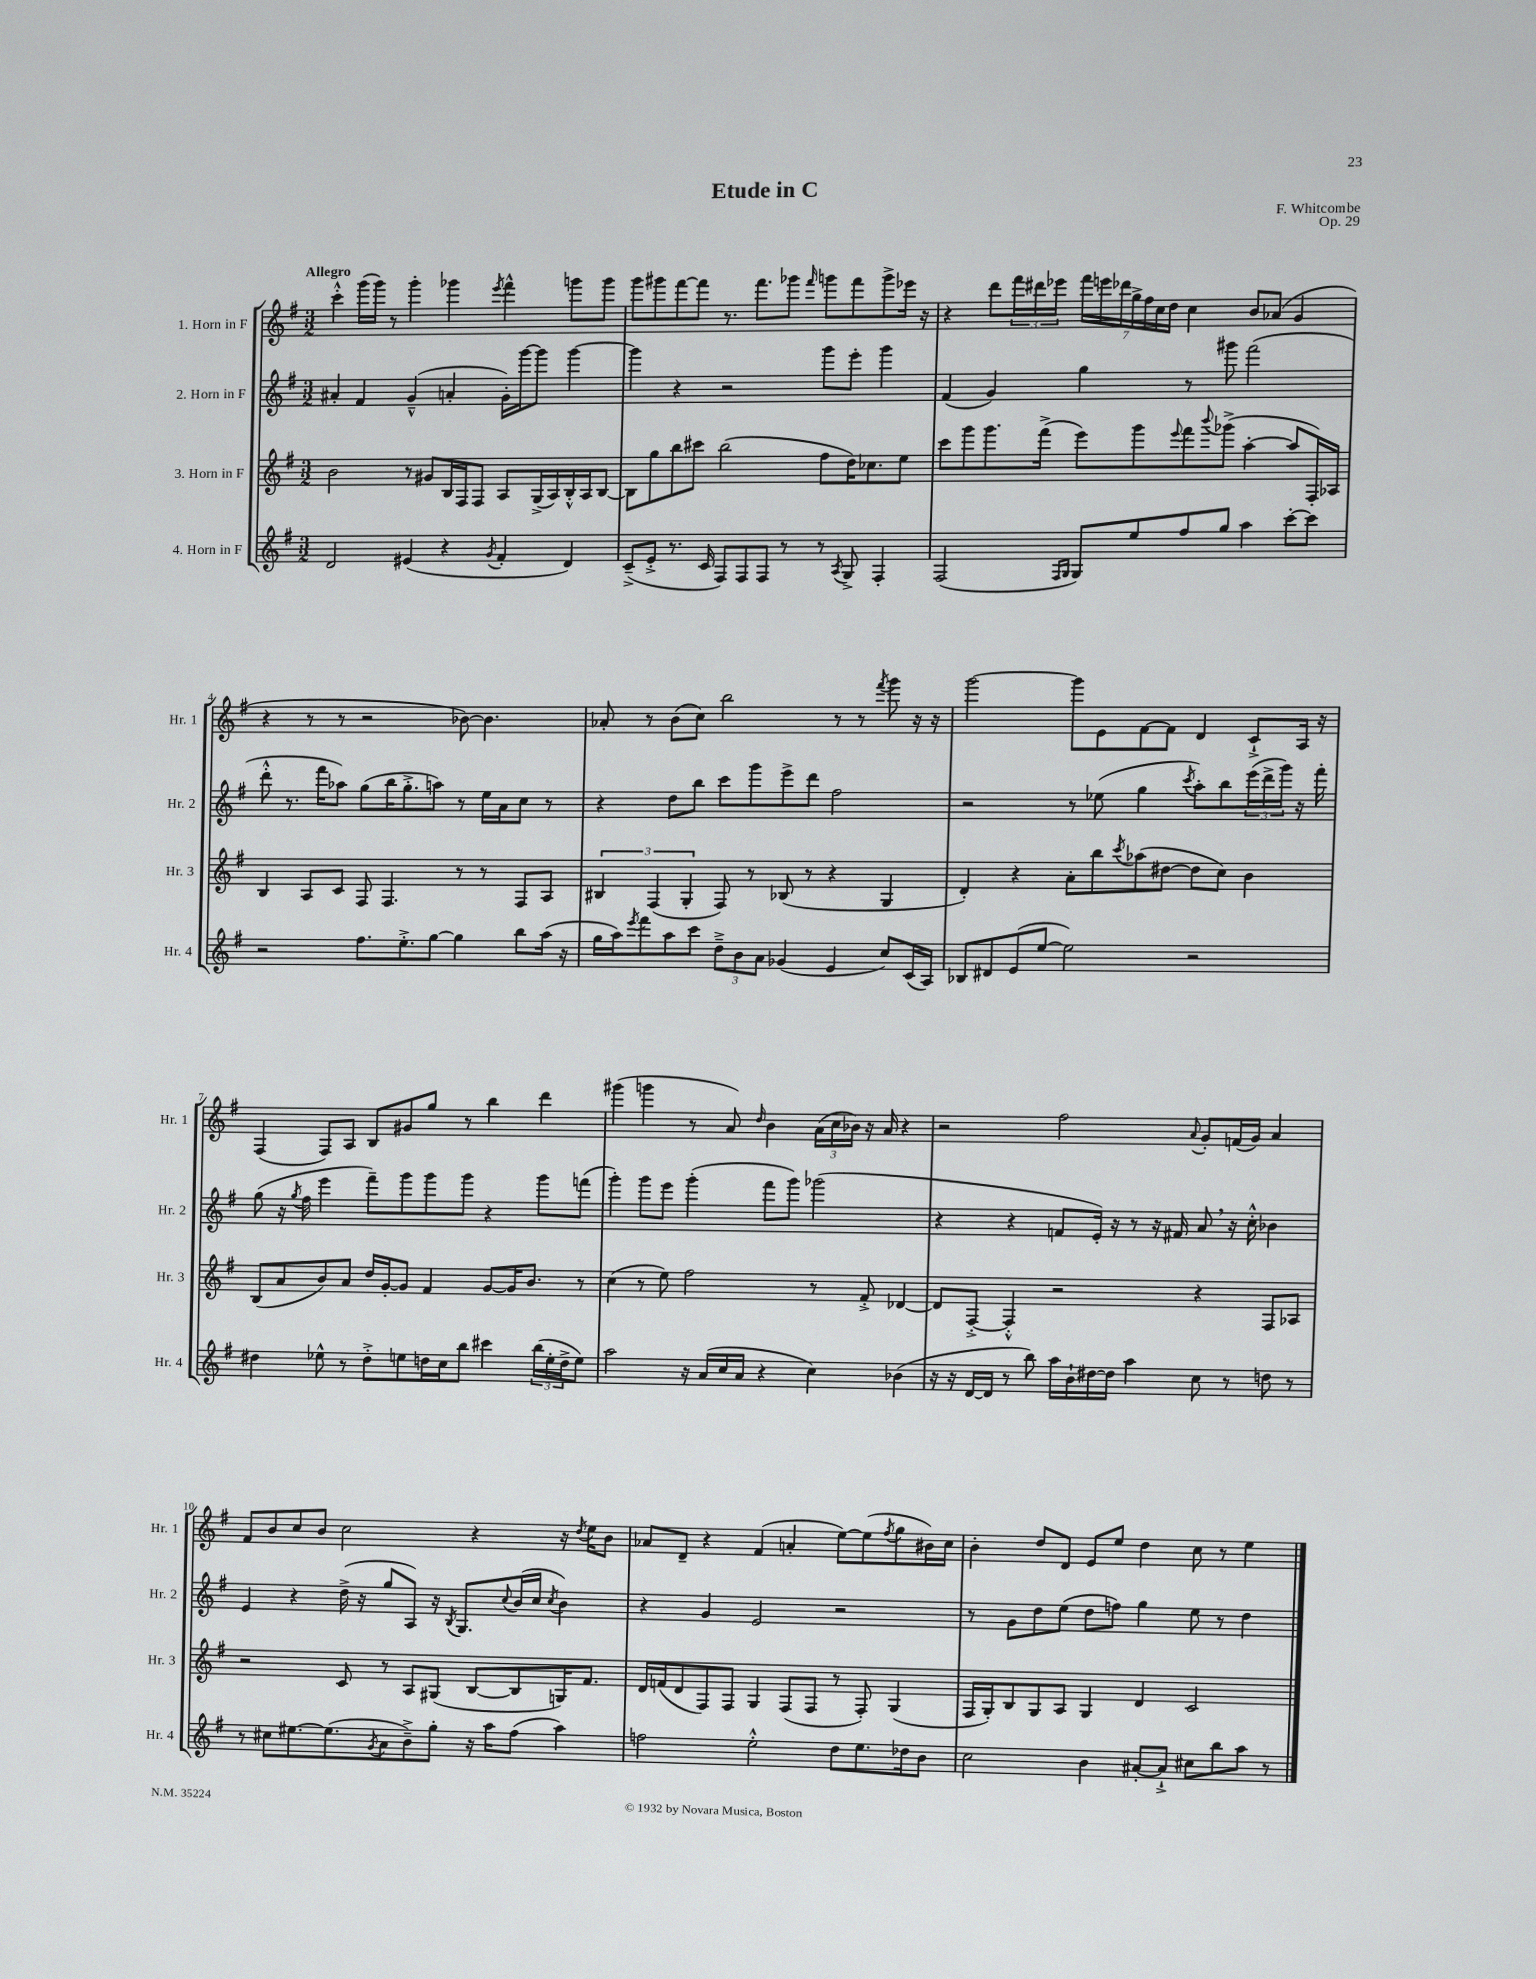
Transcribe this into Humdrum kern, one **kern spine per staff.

**kern	**kern	**kern	**kern
*part4	*part3	*part2	*part1
*staff4	*staff3	*staff2	*staff1
*I"4. Horn in F	*I"3. Horn in F	*I"2. Horn in F	*I"1. Horn in F
*I'Hr. 4	*I'Hr. 3	*I'Hr. 2	*I'Hr. 1
*clefG2	*clefG2	*clefG2	*clefG2
*k[f#]	*k[f#]	*k[f#]	*k[f#]
*M3/2	*M3/2	*M3/2	*M3/2
=1	=1	=1	=1
!	!	!	!LO:TX:a:B:t=Allegro
2d/	2b\	4a#X'/	4ccc'^^\
.	.	4f#/	(16ggg\LL
.	.	.	16ggg\JJ)
.	.	.	8r
(4e#X/	8r	(4g~^^/	4ggg'\
.	8g#X/L	.	.
4r	16B/L	4an'/	4ggg-X\
.	16F#/J	.	.
.	8F#/J	.	.
8qg/	.	.	8qeee/
4f#'/	8A/L	16g'\LL)	4fff#^^\
.	.	[16ggg\J	.
.	(16G^/L	8ggg\J]	.
.	16A/)	.	.
4d/)	16B'^^/	[4ggg\	8gggn\L
.	16A/J	.	.
.	[8B/J	.	8ggg\J
=2	=2	=2	=2
(8c~^/L	8B\L]	4ggg\]	8ggg\L
8e'^/J	8gg\	.	8ggg#X\
8.r	8bb\	4r	[8fff#\
.	8ccc#X\J	.	8fff#\J]
16c/	.	.	.
8F#/L)	(2bb\	2r	8.r
8F#/	.	.	.
.	.	.	8.fff#\L
8F#/J	.	.	.
8r	.	.	8ggg-X\J
.	.	.	16qqfff#/
8r	8ff#\L	8ggg\L	8gggn\L
8qA/	.	.	.
8G^/	16dd\K)	8eee'\J	8fff#\
.	8.cc-X\	.	.
4F#'/	.	4ggg\	8ggg^\
.	8ee\J	.	16eee-X\Jk
.	.	.	16r
=3	=3	=3	=3
(2F#/	8ccc\L	(4f#/	4r
.	8ggg\	.	.
.	8.ggg\	4g/)	8ddd\L
.	.	.	24fff#\L
.	.	.	24ddd#X\
.	(16fff#^\Jk	.	.
.	.	.	24eee-X\JJ
16qqF#/LL	.	.	.
16qqG/JJ	.	.	.
8G/L)	8eee\L)	4gg\	28fff#\LL
.	.	.	28eeen\
.	.	.	28ddd-X\
.	.	.	28gg^\
8ee/	8ggg\	.	.
.	.	.	28ff#\
.	.	.	28cc\
.	.	.	28dd\JJ
.	8qqeee/	.	.
8ff#/	8fff#\	8r	4cc\
.	8qqbbb/	.	.
8gg/J	(8ggg-X^\J	8ggg#X\	.
4aa\	[4aa'\	(2fff#\	8b/L
.	.	.	(8a-X/J
[8ccc'\L	8aa/L]	.	4g/
8ccc\J]	16F#'/L)	.	.
.	16A-X/JJ	.	.
!!LO:LB:g=z
=4	=4	=4	=4
2r	4B/	8ddd'^^\	4r
.	.	8.r	.
.	8A/L	.	8r
.	.	16fff#\KL	.
.	8c/J	8aa-X\J)	8r
8.ff#\L	8F#/	(8gg\L	2r
.	4.F#/	16bb\K	.
8.ee'^\	.	8.gg'^\	.
[8gg\J	.	8aan\J)	.
4gg\]	8r	8r	[8b-X\)
.	8r	16ee\LL	4.b-\]
.	.	16a\J	.
8bb\L	8F#/L	8cc\J	.
(16aa\Jk	8A/J	8r	.
16r	.	.	.
=5	=5	=5	=5
16gg\LL	6B#X/	4r	8a-X'/
16aa\J)	.	.	.
8qeee/	.	.	.
8fff#\	.	.	8r
.	(6F#/	.	.
8aa\	.	8dd\L	(8b\L
.	6G'/	.	.
8ccc\J	.	8bb\J	8cc\J)
12dd~^\L	8F#/)	8ccc\L	2bb\
12b\	.	.	.
.	8r	8ggg\	.
12a\J	.	.	.
(4g-X/	(8B-X/	8eee^\	.
.	8r	8ddd\J	.
4e/	4r	2ff#\	8r
.	.	.	8r
.	.	.	8qfff#/
8cc/L)	4G/	.	8ggg\
(16c/L	.	.	16r
16A/JJ)	.	.	16r
=6	=6	=6	=6
8B-X/L	4d'/)	2r	[2ggg\
8d#X/	.	.	.
(8e/	4r	.	.
[8ee/J	.	.	.
2ee\])	8a'\L	8r	8ggg\L]
.	8bb\	(8ee-X\	8e\
.	8qccc/	.	.
.	(8aa-X\	4gg\	[8f#\
.	[8dd#X\J	.	8f#\J]
.	.	8qccc/	.
2r	8dd#\L]	8aa'\L)	4d/
.	8cc\J)	8bb\	.
.	4b\	(24eee\L	8c`^/L
.	.	24ddd^\	.
.	.	24ggg\JJ)	.
.	.	16r	16A/Jk
.	.	16fff#'\	16r
!!LO:LB:g=z
=7	=7	=7	=7
4dd#X\	(8B/L	(8gg\	(4F#/
.	8a/	16r	.
.	.	8qgg/	.
.	.	16ff#\	.
8ee-X^^\	8b/)	4eee\	8F#/L)
8r	8a/J	.	8A/J
8dd#'^\L	16dd/LL	8fff#~\L)	8B/L
.	[16g'/J	.	.
8een\	8g/J]	8ggg\	8g#X/
16ddn\L	4f#/	8ggg\	8gg/J
16cc\J	.	.	.
8bb\J	.	8ggg\J	8r
4ccc#X\	[8g/L	4r	4bb\
.	16g/K]	.	.
.	8.b/J	.	.
(24bb\LL	.	8ggg\L	4ddd\
24ee'\	.	.	.
24dd^\J	.	.	.
8ee\J)	8r	(8fffn\J	.
=8	=8	=8	=8
2aa\	(4cc\	4ggg'\)	(4ggg#X\
.	8r	8ggg\L	4gggn\
.	8ee\)	8eee\J	.
16r	2ff#\	(4ggg'\	8r
(16a/LL	.	.	.
16cc/	.	.	8a/)
16a/JJ	.	.	.
.	.	.	16qqdd/
4r	.	8fff#\L	4b\
.	.	8ggg\J)	.
4cc\)	8r	(2ggg-X\	(24a\LL
.	.	.	24cc\
.	.	.	24b-X\JJ)
.	8f#'^/	.	16r
.	.	.	16a/
(4b-X\	[4d-X/	.	4r
=9	=9	=9	=9
16r	8d-/L]	4r	2r
16r	.	.	.
[16d/LL	[8F#'^/J	.	.
16d/JJ]	.	.	.
8r	4F#'^^/]	4r	.
8bb\)	.	.	.
16aa\LL	2r	8fn/L	2ff#\
16b`\	.	.	.
[16dd#X\	.	16e'/Jk)	.
16dd#\JJ]	.	16r	.
4aa\	.	8r	.
.	.	16r	.
.	.	16f#X/	.
.	.	.	8qqa/
8cc\	4r	8a,/	8g'/L
8r	.	16r	(16fn/L
.	.	16cc'^^\	16g/JJ)
8ddn\	8F#/L	4b-X\	4a/
8r	8A-X/J	.	.
!!LO:LB:g=z
=10	=10	=10	=10
8r	2r	4e/	8f#/L
8cc#X\L	.	.	8b/
[8.ee#X\	.	4r	8cc/
.	.	.	8b/J
(8.ee#\]	.	.	.
.	8c/	(16dd^\	2cc\
.	.	16r	.
8qg/	.	.	.
8a\	8r	8gg/L	.
8b~^\)	8A/L	8A/J)	.
8gg'\J	(8G#X/J	16r	.
.	.	8qB/	.
.	.	8.G/L	.
16r	[8B/L	.	4r
16aa\KL	.	.	.
.	.	8qqcc/	.
(8ff#\J	8B/]	(16b/L	.
.	.	16cc/JJ	.
.	.	8qcc/	.
4aa\)	16Gn/K)	4b\)	16r
.	.	.	8qdd/
.	8.f#/J	.	16ee\KL
.	.	.	8b\J
=11	=11	=11	=11
2ffn\	16d/LL	4r	8a-X/L
.	(16fn/J	.	.
.	8d/	.	8d~/J
.	8F#/)	4g/	4r
.	8F#/J	.	.
2ee'^^\	4G/	2e/	(4f#/
.	(8F#/L	.	4an'/
.	8F#/J	.	.
8dd\L	8r	2r	[8ee\L)
8.ee\	8F#'/)	.	(8ee\]
.	.	.	8qff#/
.	(4G/	.	8gg\
16dd-X\k	.	.	.
8b\J	.	.	16b#X\L)
.	.	.	16cc\JJ
=12	=12	=12	=12
2cc\	16F#/LL	8r	4b'\
.	16G'/J)	.	.
.	8B/	8g\L	.
.	8G/	8dd\	8dd/L
.	8A/J	(8ee\J	8d/J
4b\	4G/	8dd\L	8e/L
.	.	8ffn\J)	8ee/J
[8a#X'/L	4d/	4gg\	4dd\
8a#`^/J]	.	.	.
8cc#X\L	2c/	8ee\	8cc\
8bb\	.	8r	8r
8aa\J	.	4dd\	4ee\
8r	.	.	.
==	==	==	==
*-	*-	*-	*-
